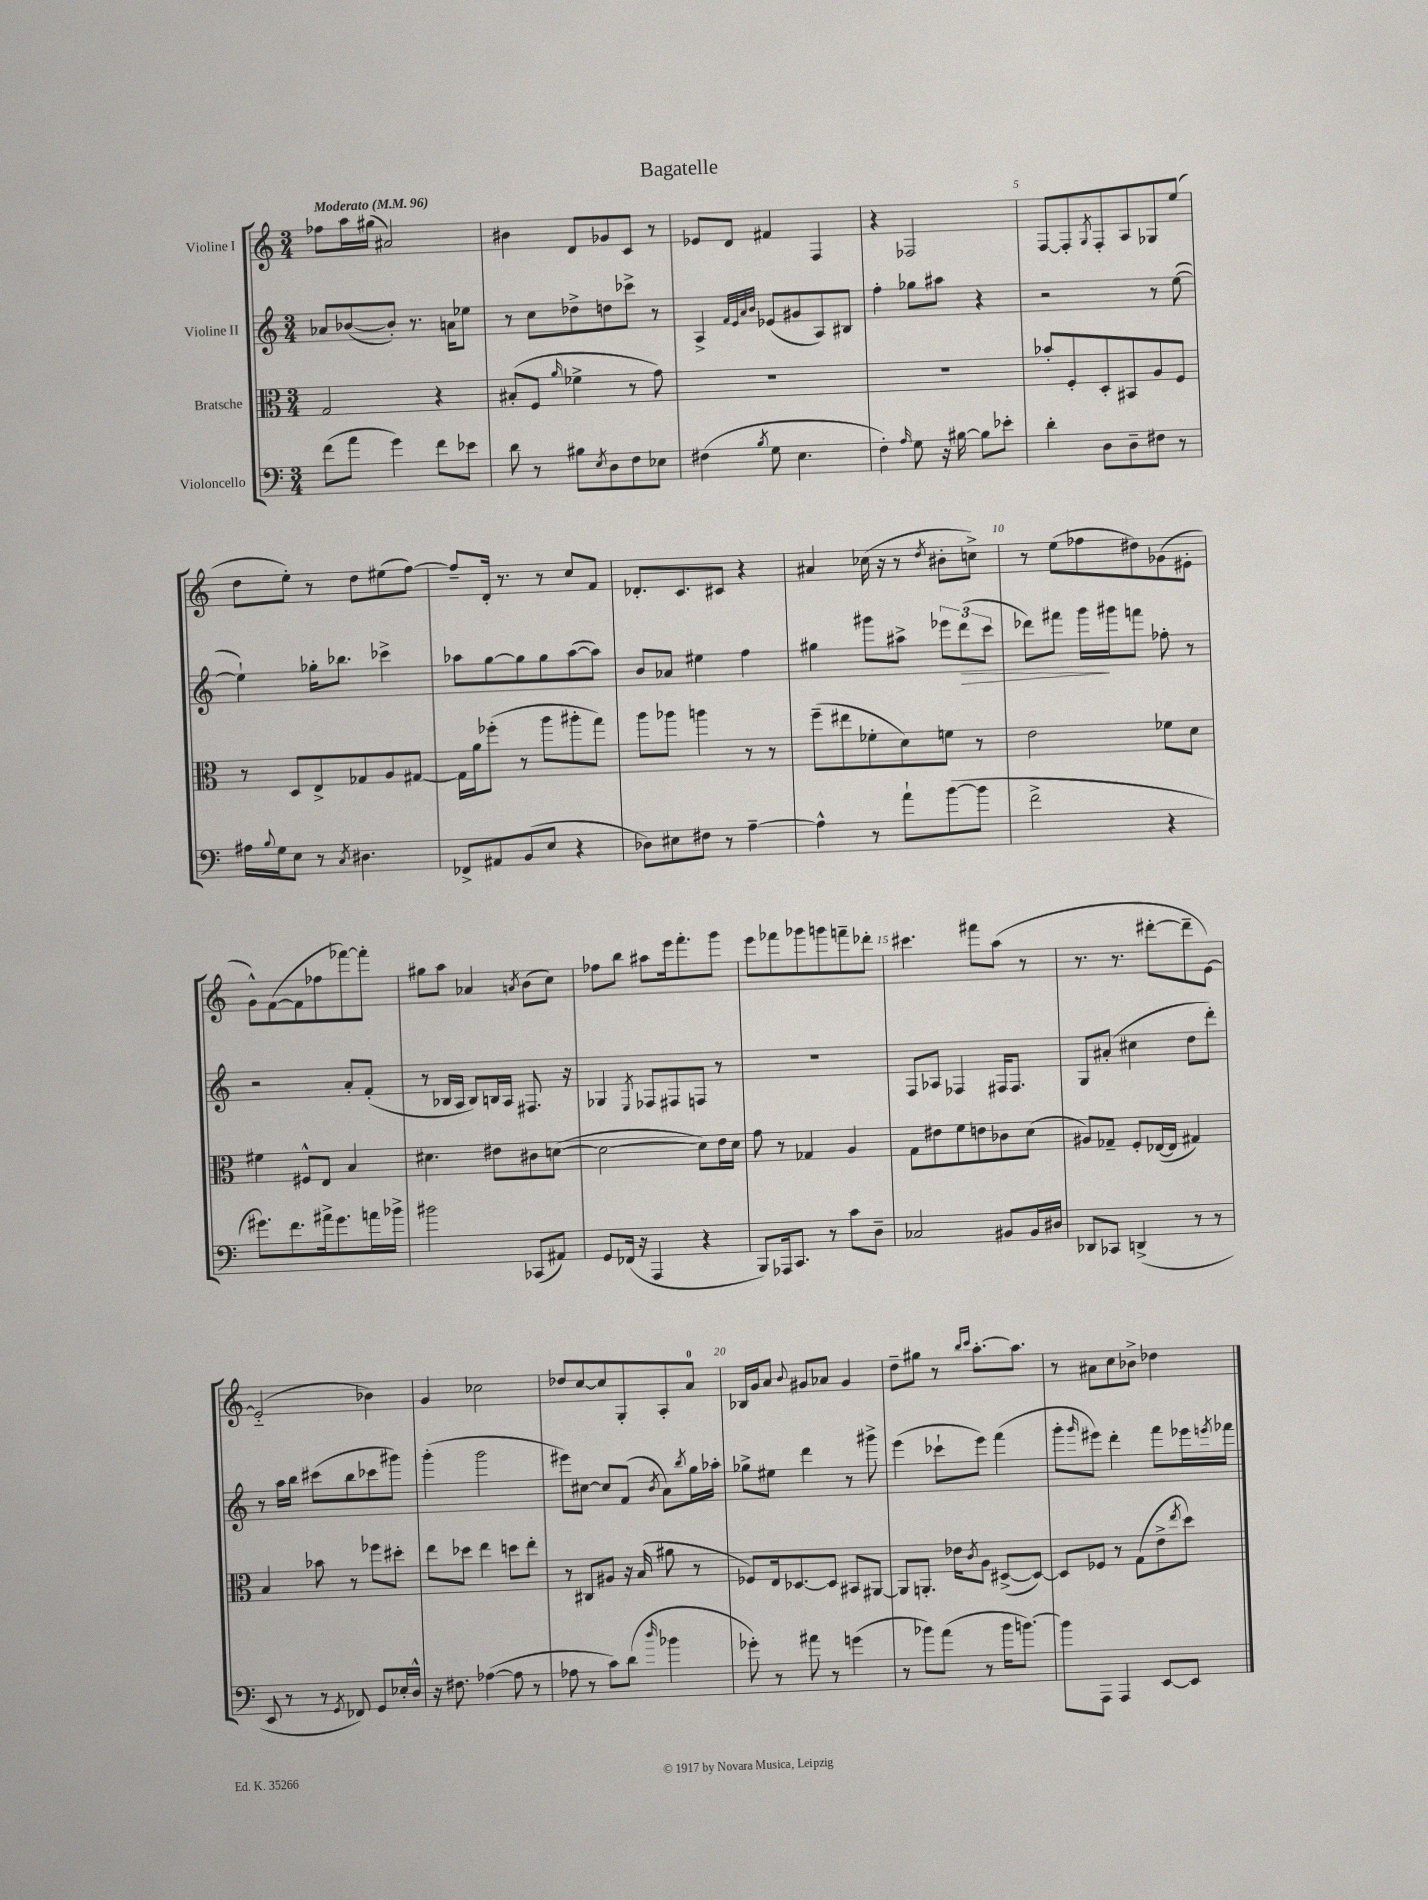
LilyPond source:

\header { title = "Bagatelle" }
<<
\new StaffGroup <<
\new Staff = "s0" \with { instrumentName = "Violine I" } {
    \clef treble \key c \major \numericTimeSignature \time 3/4 \tempo "Moderato" 4 = 96
    fes''8 a''16 gis''16( ais'2) |
    bis'4 d'8 ges'8 c'8 r8 |
    ees'8 d'8 fis'4 f4 |
    r4 fes2 |
    f8~ f8-. \acciaccatura { g8 } f8-. a8 ges8 e''8( |
    d''8 e''8-.) r8 d''8 eis''8( f''8~) |
    f''8-- d'16-. r8. r8 c''8 f'8 |
    des'8.-. c'8. cis'8 r4 |
    ais'4 ces''16( r16 r8 \acciaccatura { d''8 } bis'8-. c''8->) |
    r8 e''8( fes''8 dis''8) ges'8( eis'8-. |
    g'8-^) f'8~( f'8 fes''8 fes'''8~) fes'''8-. |
    gis''8 a''8 aes'4 \acciaccatura { a'8 } b'8( c''8) |
    fes''8 b''8 ais''8 e'''16 f'''8.-. g'''8 |
    e'''8 fes'''8 ges'''8 g'''8 f'''8-- des'''8-. |
    cis'''4. fis'''8 a''8( r8 |
    r8. r8. dis'''8~-. dis'''8-- e'8~) |
    e'2-_( bes'4) |
    g'4 ces''2 |
    des''8 c''8~ c''8 g8-. a8-. a'8-0 |
    bes16 g'16 a'8 \appoggiatura { b'8 } gis'8 aes'8 gis'4 |
    d''8-- gis''8 r8 \grace { b''16 c'''16 } a''8.~-. a''8. |
    r8 ais'8 c''8 bes'8-> des''4 \bar "|." |
}
\new Staff = "s1" \with { instrumentName = "Violine II" } {
    \clef treble \key c \major \numericTimeSignature \time 3/4
    aes'8 bes'8~( bes'8-.) r8. a'16 ees''8 |
    r8 c''8 des''8-> d''8 ces'''8-> r8 |
    a4-> \grace { f'32 e'32 a'32 b'32 } ees'8( gis'8 a8) bis8 |
    f''4-. ges''8 ais''8 r4 |
    r2 r8 e''8~( |
    e''4-!) ges''16-. bes''8. ces'''4-> |
    aes''8 g''8~ g''8 g''8 aes''8~( aes''8) |
    b'8 aes'8 eis''4 f''4 |
    gis''4 gis'''8 ais''8-> \tuplet 3/2 { ees'''8 d'''8\>( c'''8 } |
    des'''8) fis'''8 g'''16\! gis'''16 f'''8 fes''8-. r8 |
    r2 a'8-. f'8-.( |
    r8 bes16 a16 bes8) b16 a16 fis8. r16 |
    ges4 \acciaccatura { e8 } fes8 fis8 f8 r8 |
    R2. |
    f8 aes8 fes4 fis16 fis8. |
    g8 ais'8-.( cis''4 d''8 d'''8-.) |
    r8 a''16 b''16 cis'''8( b''8 ces'''8 gis'''8) |
    g'''4-.( g'''2 |
    eis'''8) cis''8~ cis''8 f'8( \acciaccatura { b'8 } a'8) \acciaccatura { b''8 } g''16 aes''16-. |
    ges''8-> eis''8 d'''4 r8 gis'''8-> |
    e'''4( ces'''8-! e'''8) f'''4( |
    g'''8-. \grace { g'''16 } eis'''8) d'''4-. f'''8 ees'''16 \acciaccatura { e'''8 } fes'''16 \bar "|." |
}
\new Staff = "s2" \with { instrumentName = "Bratsche" } {
    \clef alto \key c \major \numericTimeSignature \time 3/4
    g2 r4 |
    bis8-.( f8 \grace { a'16 } fes'4-> r8 g'8) |
    R2. |
    R2. |
    bes'8-. f8-. d8-. bis,8 a8 f8 |
    r8 d8 e8-> ges8 a8 gis8~ |
    gis16 a'16 fes''8-.( r8 a''8 ais''8-. g''8) |
    a''8 aes''8 a''4 r8 r8 |
    f''8--( eis''8 fes'8-. d'8) f'8 r8 |
    e'2 fes'8 d'8 |
    fis'4 fis8-^ e8 b4 |
    dis'4. eis'8 cis'8 d'8~( |
    d'2~ d'8) e'16 d'16 |
    g'8 r8 ges4 a4 |
    g8 eis'8 f'8 e'8 ces'8 d'8( |
    ais8) ges8-- f8-. ees16~( ees16 gis4) |
    b4 bes'8 r8 fes''8 dis''8-. |
    e''8 des''8 e''4 d''8 e''8-. |
    r8 cis8 ais8 r16 b16( ais'8 r8 |
    fes8) e16 des8.~ des8 bis,8 ais,8~ |
    ais,8 a,8.-. ees'16 \acciaccatura { c'8 } a8 dis8~->( dis8~) |
    dis8 fes8 r8 g8( e'8-> \acciaccatura { e''8 } d''8) \bar "|." |
}
\new Staff = "s3" \with { instrumentName = "Violoncello" } {
    \clef bass \key c \major \numericTimeSignature \time 3/4
    f'8( a'8 g'4) f'8 ees'8 |
    d'8 r8 bis8 \acciaccatura { e8 } d8 f8 ees8 |
    fis4( \acciaccatura { b8 } g8 e4. |
    f4-.) \grace { a16 } g8 r16 bis16~ bis8 ees'8-. |
    d'4-. d8 d8-- fis8 r8 |
    ais16 \appoggiatura { b8 } g16 e8 r8 \acciaccatura { c8 } dis4. |
    fes,8-> ais,8 b,8( e8 r4 |
    des8) eis8 fis8 r8 a4~-- |
    a4-^ r8 a'8-! b'8~( b'8 |
    f'2-> r4 |
    gis'8.) f'8. ais'16-> gis'8. a'16 bes'16-> |
    bis'2 ces,8( ais,8) |
    g,8 fes,16( r16 a,,4 r4 |
    b,,8) aes,,16 c,8. r8 c'8 d8-- |
    ces2 bis,8 bis,16 dis16 |
    des,8 ces,8 d,4->( r8 r8 |
    e,8 r8 r8 \acciaccatura { g,8 } fes,8) g,8 ees16-. d16-^ |
    r16 fis8. aes4~( aes8 r8 |
    aes8 r8 c'8) d'8( \grace { d''16 } bes'4 |
    ges'8-.) r8 ais'8 r8 g'4( |
    r8 bes'8) a'8( r8 bes'16 b'8.~) |
    b'8 a,,8 a,,4 e,8~ e,8 \bar "|." |
}
>>
>>
\layout { \context { \Score \override BarNumber.break-visibility = ##(#f #t #t) barNumberVisibility = #(every-nth-bar-number-visible 5) } }
